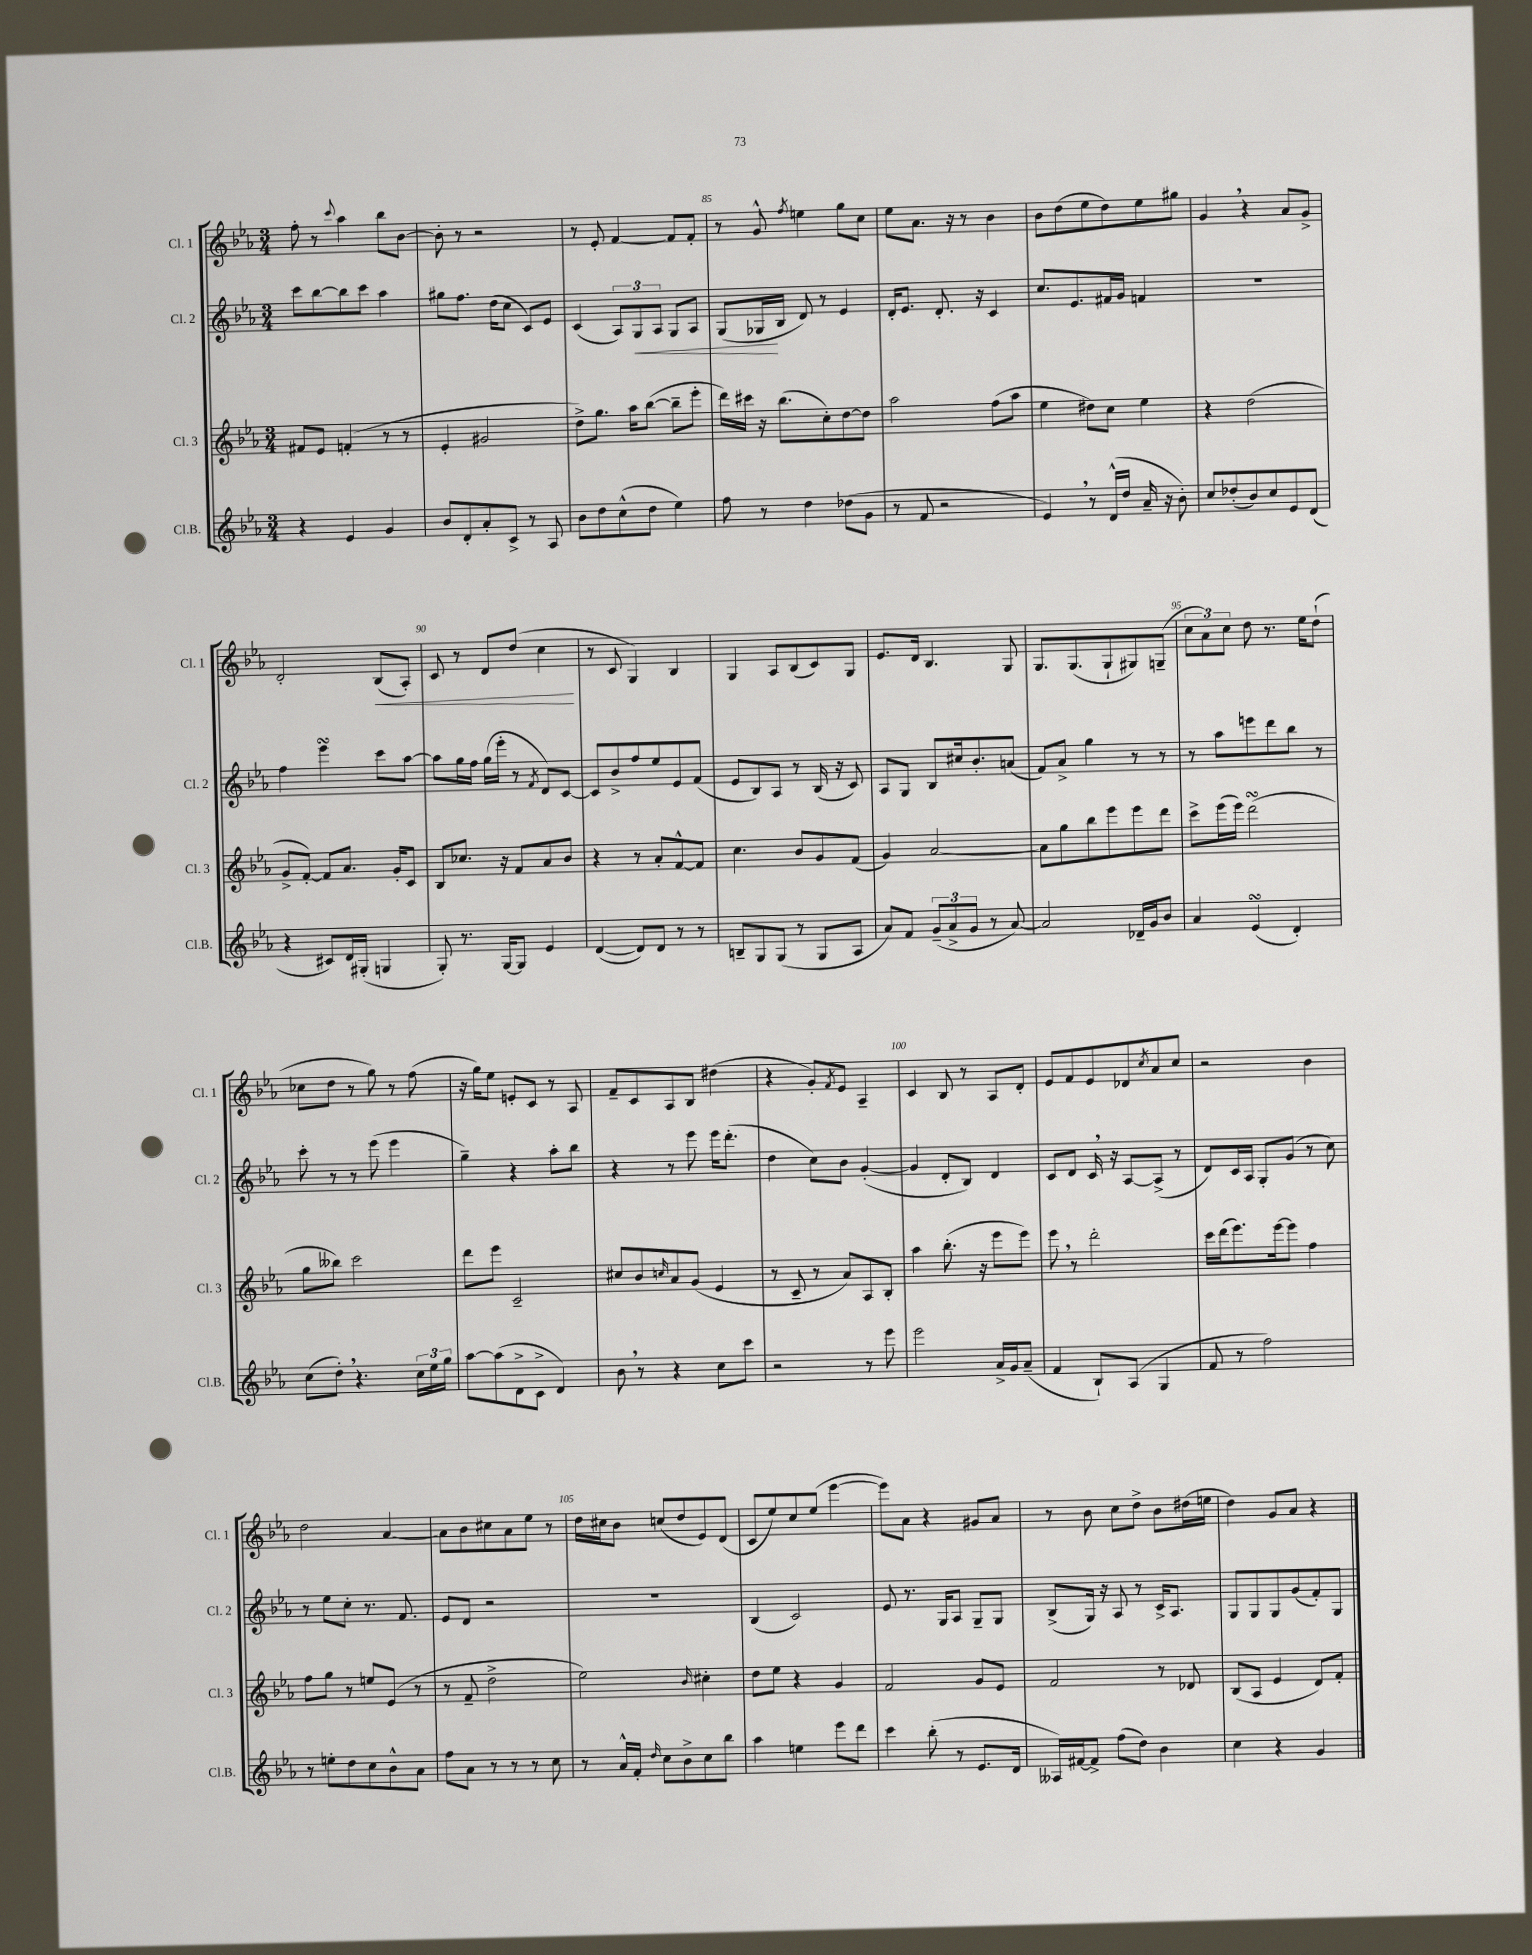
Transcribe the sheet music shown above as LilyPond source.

<<
\new StaffGroup <<
\new Staff = "s0" \with { instrumentName = "Cl. 1" shortInstrumentName = "Cl. 1" } {
    \clef treble \key ees \major \numericTimeSignature \time 3/4
    f''8-. r8 \appoggiatura { c'''8 } aes''4 bes''8 bes'8~ |
    bes'8-. r8 r2 |
    r8 ees'8-. f'4~ f'8 f'8-. |
    r8 g'8-^ \acciaccatura { f''8 } e''4 g''8 c''8 |
    ees''8 aes'8. r16 r8 bes'4 |
    bes'8 d''8( ees''8 d''8) ees''8 gis''8 |
    g'4 \breathe r4 aes'8 g'8-> |
    d'2-. bes8\<( aes8-.) |
    c'8 r8 d'8 d''8( c''4\! |
    r8 c'8 g4) bes4 |
    g4 aes8 bes8( c'8) g8 |
    ees'8. d'16 bes4. g8 |
    g8. g8.( g8-! gis8) g8--( |
    \tuplet 3/2 { c''8 aes'8) c''8 } d''8 r8. ees''16 d''8-!( |
    ces''8 d''8 r8 g''8) r8 f''8( |
    r16 g''16) ees''8 e'8-. c'8 r8 aes8 |
    f'8-- c'8 aes8 bes8 dis''4( |
    r4 g'8-.) \acciaccatura { f'8 } ees'8 aes4-- |
    c'4 bes8 r8 aes8 d'8-. |
    ees'8 f'8 ees'8 des'8 \acciaccatura { c''8 } aes'8 c''8 |
    r2 bes'4 |
    d''2 aes'4~ |
    aes'8 bes'8 cis''8 aes'8 ees''8 r8 |
    d''16 cis''16 bes'8 c''8( d''8 ees'8) d'8( |
    c'8 ees''8) c''8 ees''8( ees'''4~ |
    ees'''8) aes'8 r4 gis'8 aes'8 |
    r8 bes'8 c''8 d''8-> bes'8 dis''16( e''16 |
    d''4) g'8 aes'8 r4 \bar "|." |
}
\new Staff = "s1" \with { instrumentName = "Cl. 2" shortInstrumentName = "Cl. 2" } {
    \clef treble \key ees \major \numericTimeSignature \time 3/4
    c'''8 bes''8~ bes''8 c'''8 aes''4 |
    gis''8 f''8. d''16( c''8 c'8) ees'8 |
    c'4( \tuplet 3/2 { aes8) g8\< aes8 } g8 aes8 |
    g8( ges16\! bes16 d'8) r8 ees'4 |
    d'16-. ees'8. d'8.-. r16 c'4 |
    c''8. ees'8. fis'16 g'16 f'4 |
    R2. |
    f''4 ees'''4\turn c'''8 aes''8~ |
    aes''8 g''16 f''16 g''16( ees'''16-. r8 \acciaccatura { f'8 } d'8) c'8~ |
    c'8 bes'8-> f''8 ees''8 ees'8 f'8( |
    ees'8 bes8) aes8 r8 bes16( r16 c'8) |
    aes8 g8 bes8 cis''16 bes'8.-. a'8( |
    f'8) aes'8-> g''4 r8 r8 |
    r8 aes''8 e'''8 d'''8 bes''8 r8 |
    c'''8-. r8 r8 ees'''8( ees'''4 |
    g''4--) r4 aes''8-. bes''8 |
    r4 r8 ees'''8 ees'''16 d'''8.-.( |
    d''4 c''8) bes'8 g'4~-.( |
    g'4 d'8-. bes8) d'4 |
    c'8 d'8 c'16 \breathe r16 aes8~ aes8->( r8 |
    d'8) c'16 aes16 g8-. g'8( r8 c''8) |
    r8 ees''8 c''8-. r8. f'8. |
    ees'8 d'8 r2 |
    R2. |
    bes4( c'2) |
    ees'8 r8. g16 aes8 g8-- g8 |
    bes8->( g16) r16 aes8 r8 c'16-> aes8. |
    g8 g8 g8 g'8( f'8-.) g8 \bar "|." |
}
\new Staff = "s2" \with { instrumentName = "Cl. 3" shortInstrumentName = "Cl. 3" } {
    \clef treble \key ees \major \numericTimeSignature \time 3/4
    fis'8 ees'8 f'4-.( r8 r8 |
    ees'4-. gis'2 |
    d''8->) g''8. aes''16 bes''8~( bes''8-- ees'''8-. |
    d'''16) cis'''16 r16 bes''8.( c''8-.) d''8~ d''8 |
    aes''2 f''8( aes''8 |
    ees''4 dis''8) c''8 ees''4 |
    r4 d''2( |
    g'8-> f'8~-.) f'8 aes'8. g'16-. c'8 |
    bes8 ces''8. r16 f'8 aes'8 bes'8 |
    r4 r8 aes'8-. f'8~-^ f'8 |
    c''4. bes'8 g'8 f'8( |
    g'4) aes'2~ |
    aes'8 g''8 bes''8 ees'''8 ees'''8 d'''8 |
    c'''8-> ees'''16( ees'''16) d'''2\turn( |
    g''8 beses''8) c'''2 |
    d'''8 ees'''8 c'2-- |
    cis''8 bes'8 \grace { c''16 } aes'8 g'8( ees'4 |
    r8 c'8-- r8 aes'8) aes8 bes8-. |
    aes''4 bes''8.-.( r16 ees'''8 ees'''8) |
    ees'''8 \breathe r8 d'''2-. |
    c'''16 d'''16( ees'''8.) ees'''16~ ees'''8 f''4 |
    f''8 g''8 r8 e''8 ees'8( r8 |
    r8 f'8-- d''2-> |
    ees''2) \grace { bes'16 } cis''4-. |
    d''8 ees''8 r4 g'4 |
    f'2 g'8 ees'8 |
    f'2 r8 des'8 |
    bes8( aes8 ees'4 d'8) f'8-. \bar "|." |
}
\new Staff = "s3" \with { instrumentName = "Cl.B." shortInstrumentName = "Cl.B." } {
    \clef treble \key ees \major \numericTimeSignature \time 3/4
    r4 ees'4 g'4 |
    bes'8 d'8-. aes'8-. c'8-> r8 aes8 |
    bes'8 d''8 c''8-^( d''8 ees''4) |
    f''8 r8 d''4 des''8( g'8 |
    r8 f'8 r2 |
    ees'4) \breathe r8 d'16-^( d''16 aes'16-- r16 bes'8-.) |
    c''8 des''8-.( bes'8) c''8 ees'8 d'8( |
    r4 cis'8) d'16 gis16-.( g4 |
    g8-.) r8. g16~ g8 ees'4 |
    d'4~( d'8) d'8 r8 r8 |
    b8-- g8 g8( r8 g8 aes8 |
    aes'8) f'8 \tuplet 3/2 { g'8--( aes'8-> g'8 } r8 aes'8~) |
    aes'2 des'16-- g'16 bes'8 |
    aes'4 ees'4\turn( d'4-.) |
    c''8( d''8-.) \breathe r4. \tuplet 3/2 { c''16 ees''16 g''16 } |
    aes''8~ aes''8( d'8-> c'8-> d'4) |
    bes'8 \breathe r8 r4 c''8 c'''8 |
    r2 r8 ees'''8 |
    ees'''2 aes'16-> g'16 aes'8--( |
    f'4 bes8-!) aes8( g4 |
    f'8 r8 f''2) |
    r8 e''8-. d''8 c''8 bes'8-^ aes'8 |
    f''8 aes'8 r8 r8 r8 c''8 |
    r8 aes'16-^ f'16-. \grace { d''16 } c''8 bes'8-> c''8 bes''8 |
    aes''4 e''4 ees'''8 d'''8 |
    c'''4 bes''8-.( r8 ees'8. d'16 |
    aeses16) fis'16~ fis'8-> f''8( d''8) bes'4 |
    c''4 r4 g'4 \bar "|." |
}
>>
>>
\layout { \context { \Score currentBarNumber = #82 \override BarNumber.break-visibility = ##(#f #t #t) barNumberVisibility = #(every-nth-bar-number-visible 5) } }
